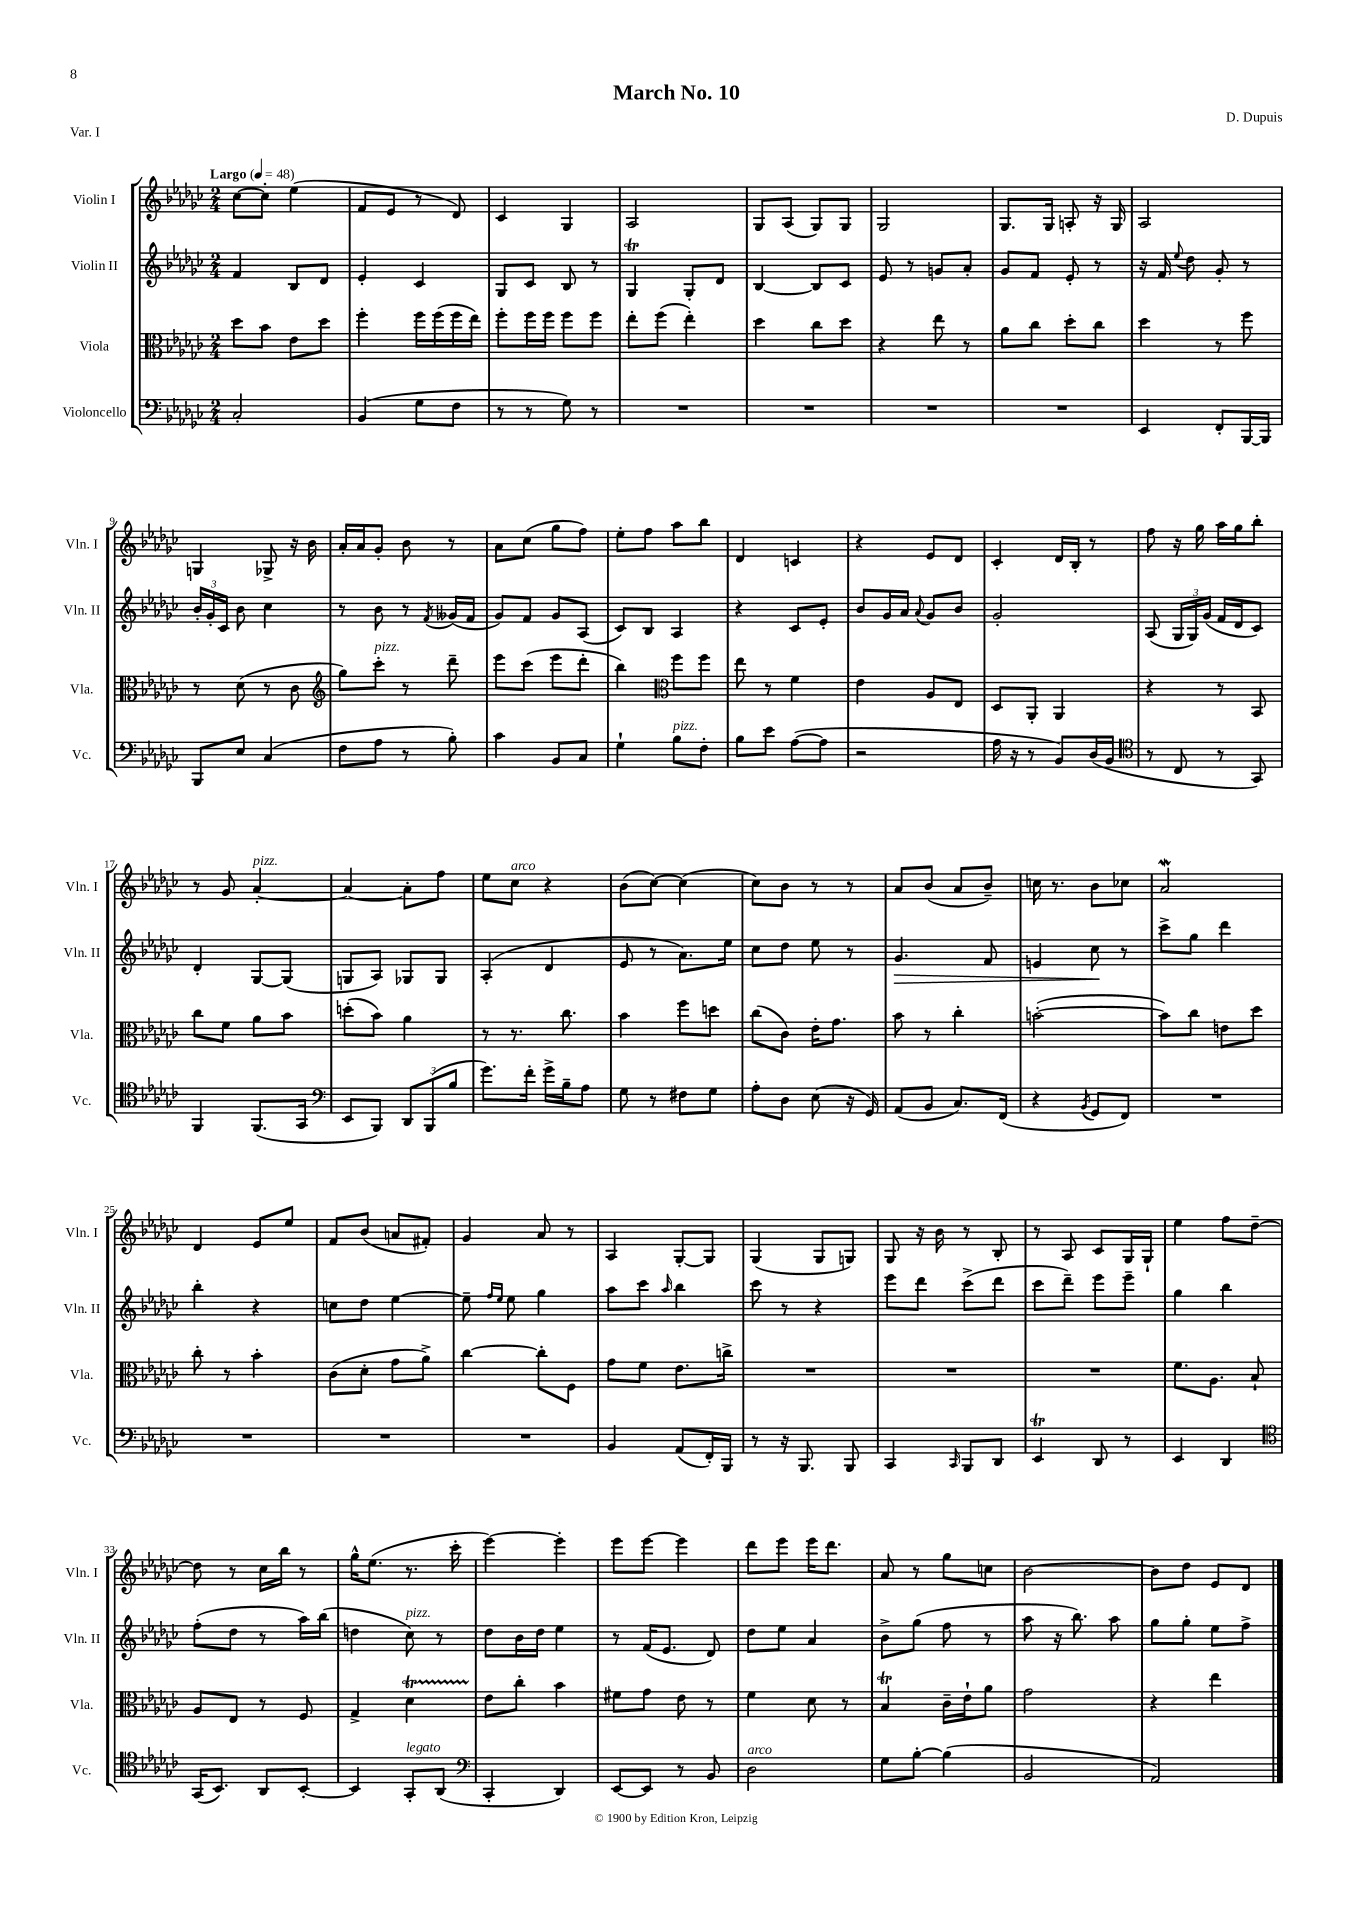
\header { title = "March No. 10" composer = "D. Dupuis" piece = "Var. I" }
<<
\new StaffGroup <<
\new Staff = "s0" \with { instrumentName = "Violin I" shortInstrumentName = "Vln. I" } {
    \clef treble \key ges \major \numericTimeSignature \time 2/4 \tempo "Largo" 4 = 48
    \autoBeamOff ces''8[~ ces''8]-. ees''4( |
    f'8[ ees'8] r8 des'8) |
    ces'4 ges4 |
    aes2 |
    ges8[ aes8]( ges8[) ges8] |
    ges2 |
    ges8.[ ges16] a8-. r16 ges16 |
    aes2 |
    g4 ges8-> r16 bes'16 |
    aes'16[-. aes'16 ges'8]-. bes'8 r8 |
    aes'8[ ces''8]( ges''8[ f''8]) |
    ees''8[-. f''8] aes''8[ bes''8] |
    des'4 c'4 |
    r4 ees'8[ des'8] |
    ces'4-. des'16[ bes16]-. r8 |
    f''8 r16 ges''16 aes''16[ ges''16 bes''8]-. |
    r8 ges'8 aes'4~-.^\markup { \italic "pizz." } |
    aes'4~ aes'8[-. f''8] |
    ees''8[ ces''8]^\markup { \italic "arco" } r4 |
    bes'8[( ces''8]~) ces''4( |
    ces''8[) bes'8] r8 r8 |
    aes'8[ bes'8]( aes'8[ bes'8]--) |
    c''16 r8. bes'8[ ces''8] |
    aes'2\mordent |
    des'4 ees'8[ ees''8] |
    f'8[ bes'8]( a'8[ fis'8]-.) |
    ges'4 aes'8 r8 |
    aes4 ges8[~-. ges8] |
    ges4( ges8[ g8]) |
    ges8 r16 bes'16 r8 bes8-. |
    r8 aes8 ces'8[ ges16 ges16]-! |
    ees''4 f''8[ des''8]~-- |
    des''8 r8 ces''16[ bes''16] r8 |
    ges''16[-^ ees''8.]( r8. ces'''16-. |
    ees'''4~) ees'''4-. |
    ees'''8[ ees'''8]~ ees'''4 |
    des'''8[ ees'''8] ees'''16[ des'''8.] |
    aes'8 r8 ges''8[ c''8] |
    bes'2~ |
    bes'8[ des''8] ees'8[ des'8] \bar "|." |
}
\new Staff = "s1" \with { instrumentName = "Violin II" shortInstrumentName = "Vln. II" } {
    \clef treble \key ges \major \numericTimeSignature \time 2/4
    \autoBeamOff f'4 bes8[ des'8] |
    ees'4-. ces'4 |
    ges8[ ces'8] bes8 r8 |
    ges4\trill ges8[-. des'8] |
    bes4~ bes8[ ces'8] |
    ees'8 r8 g'8[ aes'8]-. |
    ges'8[ f'8] ees'8-. r8 |
    r16 f'16 \appoggiatura { ees''8 } des''8 ges'8-. r8 |
    \tuplet 3/2 { bes'16[-. ges'16-. ces'16] } bes'8 ces''4 |
    r8 bes'8 r8 \acciaccatura { f'8 } geses'16[( f'16] |
    ges'8[) f'8] ges'8[ aes8]( |
    ces'8[) bes8] aes4 |
    r4 ces'8[ ees'8]-. |
    bes'8[ ges'16 aes'16] \appoggiatura { aes'8 } ges'8[ bes'8] |
    ges'2-. |
    aes8( \tuplet 3/2 { ges16[ ges16) ges'16]( } f'16[ des'16 ces'8]) |
    des'4-. ges8[~ ges8]( |
    g8[ aes8]) ges8[ ges8] |
    aes4-.( des'4 |
    ees'8 r8 aes'8.[) ees''16] |
    ces''8[ des''8] ees''8 r8 |
    ges'4.\> f'8 |
    e'4 ces''8\! r8 |
    ces'''8[-> ges''8] des'''4 |
    bes''4-. r4 |
    c''8[ des''8] ees''4~ |
    ees''8-- \grace { f''16[ ees''16] } ees''8 ges''4 |
    aes''8[ ces'''8] \grace { aes''16 } bes''4 |
    ces'''8 r8 r4 |
    ees'''8[ des'''8] ces'''8[->( des'''8] |
    ces'''8[ des'''8]--) ees'''8[ ees'''8]-- |
    ges''4 bes''4 |
    f''8[-.( des''8] r8 aes''16[) bes''16]( |
    d''4 ces''8^\markup { \italic "pizz." }) r8 |
    des''8[ bes'16 des''16] ees''4 |
    r8 f'16[( ees'8.] des'8) |
    des''8[ ees''8] aes'4 |
    bes'8[-> ges''8]( f''8 r8 |
    aes''8 r16 bes''8.) aes''8 |
    ges''8[ ges''8]-. ees''8[ f''8]-> \bar "|." |
}
\new Staff = "s2" \with { instrumentName = "Viola" shortInstrumentName = "Vla." } {
    \clef alto \key ges \major \numericTimeSignature \time 2/4
    \autoBeamOff des''8[ bes'8] ees'8[ des''8] |
    f''4-. f''16[ f''16( f''16 ees''16]) |
    f''8[-. f''16 f''16] f''8[ f''8] |
    ees''8[-. f''8]( ees''4-.) |
    des''4 ces''8[ des''8] |
    r4 ees''8 r8 |
    aes'8[ ces''8] des''8[-. ces''8] |
    des''4 r8 f''8 |
    r8 des'8( r8 ces'8 |
    \clef treble ges''8[) ces'''8]-.^\markup { \italic "pizz." } r8 des'''8-- |
    ees'''8[ ces'''8]( ees'''8[ des'''8]-. |
    bes''4) \clef alto f''8[ f''8] |
    ees''8 r8 f'4 |
    ees'4 aes8[ ees8] |
    des8[ aes,8]-. aes,4 |
    r4 r8 bes,8 |
    ces''8[ f'8] aes'8[ bes'8] |
    d''8[-.( bes'8]) aes'4 |
    r8 r8. ces''8. |
    bes'4 f''8[ d''8] |
    ces''8[( ces'8]) ees'16[-. ges'8.] |
    bes'8 r8 ces''4-. |
    b'2~-.( |
    b'8[) ces''8] e'8[ des''8] |
    ces''8-. r8 bes'4-. |
    ces'8[( des'8]-. ges'8[ aes'8]->) |
    ces''4~ ces''8[-. f8] |
    ges'8[ f'8] ees'8.[ c''16]-> |
    R2 |
    R2 |
    R2 |
    f'8.[ aes8.] bes8-! |
    aes8[ ees8] r8 f8 |
    ges4-> des'4\startTrillSpan |
    ees'8[\stopTrillSpan ces''8]-. bes'4 |
    fis'8[ ges'8] ees'8 r8 |
    f'4 des'8 r8 |
    bes4\trill ces'16[-- ees'16-! aes'8] |
    ges'2 |
    r4 ees''4 \bar "|." |
}
\new Staff = "s3" \with { instrumentName = "Violoncello" shortInstrumentName = "Vc." } {
    \clef bass \key ges \major \numericTimeSignature \time 2/4
    \autoBeamOff ces2-. |
    bes,4( ges8[ f8] |
    r8 r8 ges8) r8 |
    R2 |
    R2 |
    R2 |
    R2 |
    ees,4 f,8[-. bes,,16~ bes,,16] |
    bes,,8[ ees8] ces4( |
    f8[ aes8] r8 bes8-.) |
    ces'4 bes,8[ ces8] |
    ges4-! bes8[^\markup { \italic "pizz." } f8]-. |
    bes8[ ees'8] aes8[~( aes8] |
    r2 |
    aes16 r16 r8 bes,8[) des16( bes,16] |
    \clef tenor r8 ces8 r8 ges,8) |
    f,4 f,8.[( ges,16] |
    \clef bass ees,8[ bes,,8]) \tuplet 3/2 { des,8[ bes,,8( bes8] } |
    ges'8.[) f'16]-. ges'16[-> bes16-- aes8] |
    ges8 r8 fis8[ ges8] |
    aes8[-. des8] ees8( r16 ges,16) |
    aes,8[( bes,8] ces8.[) f,16]( |
    r4 \acciaccatura { bes,8 } ges,8[ f,8]) |
    R2 |
    R2 |
    R2 |
    R2 |
    bes,4 aes,8[( f,16-.) bes,,16] |
    r8 r16 bes,,8. bes,,8 |
    ces,4 \grace { ces,16 } bes,,8[ des,8] |
    ees,4\trill des,8 r8 |
    ees,4 des,4 |
    \clef tenor ges,16[( bes,8.]) aes,8[ bes,8]~-. |
    bes,4 ges,8[-.^\markup { \italic "legato" } aes,8]( |
    \clef bass ces,4-. des,4) |
    ees,8[~ ees,8] r8 bes,8 |
    des2^\markup { \italic "arco" } |
    ges8[ bes8]~-. bes4( |
    bes,2 |
    aes,2) \bar "|." |
}
>>
>>
